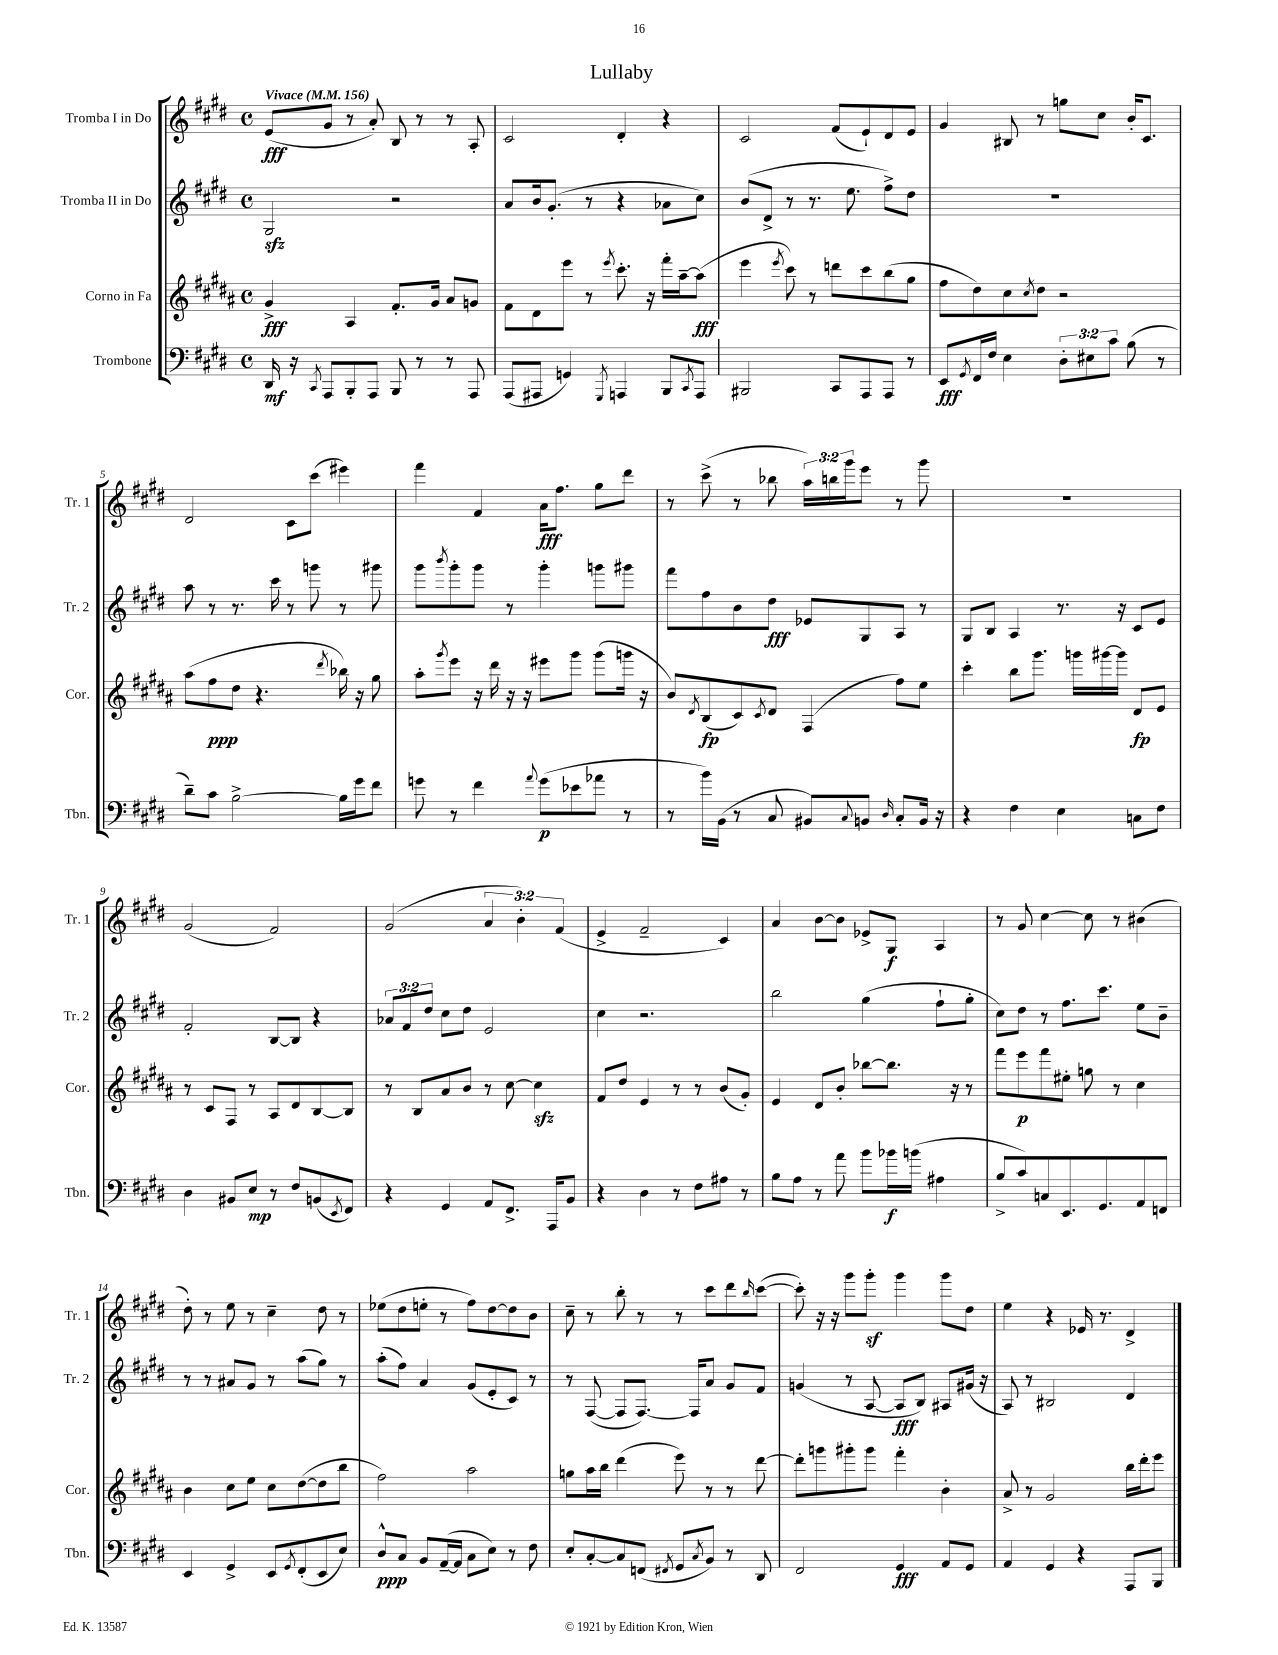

**kern	**dynam	**kern	**dynam	**kern	**dynam	**kern	**dynam
*part4	*part4	*part3	*part3	*part2	*part2	*part1	*part1
*staff4	*staff4	*staff3	*staff3	*staff2	*staff2	*staff1	*staff1
*I"Trombone	*	*I"Corno in Fa	*	*I"Tromba II in Do	*	*I"Tromba I in Do	*
*I'Tbn.	*	*I'Cor.	*	*I'Tr. 2	*	*I'Tr. 1	*
*clefF4	*	*clefG2	*	*clefG2	*	*clefG2	*
*k[f#c#g#d#]	*	*k[f#c#g#d#a#]	*	*k[f#c#g#d#]	*	*k[f#c#g#d#]	*
*M4/4	*	*M4/4	*	*M4/4	*	*M4/4	*
*met(c)	*	*met(c)	*	*met(c)	*	*met(c)	*
*MM156	*	*MM156	*	*MM156	*	*MM156	*
=1	=1	=1	=1	=1	=1	=1	=1
!	!	!	!	!	!	!LO:TX:a:B:t=Vivace	!
16DD#/	mf	4g#^/	fff	2G#zz/	.	(8e/L	fff
16r	.	.	.	.	.	.	.
8qCC#/	.	.	.	.	.	.	.
8AAA/L	.	.	.	.	.	8g#/J	.
8BBB'/	.	4A#/	.	.	.	8r	.
8AAA/J	.	.	.	.	.	8a'/)	.
8BBB/	.	8.f#'/L	.	2r	.	8B/	.
8r	.	.	.	.	.	8r	.
.	.	16g#/Jk	.	.	.	.	.
8r	.	8a#/L	.	.	.	8r	.
8AAA/	.	8gn/J	.	.	.	8A'/	.
=2	=2	=2	=2	=2	=2	=2	=2
(8AAA/L	.	8f#\L	.	8a/L	.	2c#/	.
8AAA#X/J	.	8d#\	.	16b/k	.	.	.
.	.	.	.	(8.g#'/J	.	.	.
4GGn/)	.	8eee\J	.	.	.	.	.
.	.	8r	.	8r	.	.	.
8qGGG#/	.	8qeee/	.	.	.	.	.
4AAAn/	.	8.ccc#'\	.	4r	.	4d#'/	.
.	.	16r	.	.	.	.	.
8BBB/L	.	16fff#'\LL	.	8a-X\L	.	4r	.
.	.	[16aa#~\J	.	.	.	.	.
8qCC#/	.	.	.	.	.	.	.
8AAA/J	.	(8aa#\J]	fff	8cc#\J)	.	.	.
=3	=3	=3	=3	=3	=3	=3	=3
2BBB#X/	.	4eee\	.	(8b/L	.	2c#/	.
.	.	.	.	8d#^/J	.	.	.
.	.	8qeee/	.	.	.	.	.
.	.	8ccc#\)	.	8r	.	.	.
.	.	8r	.	8.r	.	.	.
8CC#/L	.	8dddn\L	.	.	.	(8f#/L	.
.	.	.	.	8.ee\	.	.	.
8AAA/	.	8ccc#\	.	.	.	8e`/)	.
8AAA/J	.	(8bb\	.	8ff#^\L)	.	8d#/	.
8r	.	8gg#\J	.	8dd#\J	.	8e/J	.
=4	=4	=4	=4	=4	=4	=4	=4
8EE/L	fff	8ff#\L	.	1r	.	4g#/	.
8qGG#/	.	.	.	.	.	.	.
16FF#/L	.	8dd#\)	.	.	.	.	.
16F#/JJ	.	.	.	.	.	.	.
4E\	.	8cc#\	.	.	.	8B#X/	.
.	.	8qcc#/	.	.	.	.	.
.	.	8dd#\J	.	.	.	8r	.
12D#'\L	.	2r	.	.	.	8ggn\L	.
12E#X\	.	.	.	.	.	.	.
.	.	.	.	.	.	8cc#\J	.
12c#\J	.	.	.	.	.	.	.
(8B\	.	.	.	.	.	16b'/KL	.
.	.	.	.	.	.	8.c#/J	.
8r	.	.	.	.	.	.	.
!!LO:LB:g=z
=5	=5	=5	=5	=5	=5	=5	=5
8d#~\L)	.	(8aa#\L	.	8aa\	.	2d#/	.
8c#\J	.	8ff#\	ppp	8r	.	.	.
[2B^\	.	8dd#\J	.	8.r	.	.	.
.	.	4.r	.	.	.	.	.
.	.	.	.	16ccc#\	.	.	.
.	.	.	.	8r	.	8c#\L	.
.	.	.	.	8gggn\	.	(8ccc#\J	.
.	.	8qddd#/	.	.	.	.	.
16B\LL]	.	16bb-X\)	.	8r	.	4eee#X\)	.
16g#\J	.	16r	.	.	.	.	.
8f#\J	.	8gg#\	.	8ggg#X\	.	.	.
=6	=6	=6	=6	=6	=6	=6	=6
8gn\	.	8aa#'\L	.	8ggg#\L	.	4fff#\	.
.	.	8qggg#/	.	8qbbb/	.	.	.
8r	.	8eee\J	.	8ggg#'\	.	.	.
4f#\	.	16r	.	8ggg#\J	.	4f#/	.
.	.	16ddd#\	.	.	.	.	.
.	.	16r	.	8r	.	.	.
.	.	16r	.	.	.	.	.
8qqa/	.	.	.	.	.	.	.
(8g\L	p	8eee#X\L	.	4ggg#'\	.	16a\KL	fff
.	.	.	.	.	.	8.ff#\J	.
8e-X\	.	8ggg#\J	.	.	.	.	.
8a-X\J	.	(8ggg#\L	.	8gggn\L	.	8gg#\L	.
8r	.	16gggn\Jk	.	8ggg#X\J	.	8ddd#\J	.
.	.	16r	.	.	.	.	.
=7	=7	=7	=7	=7	=7	=7	=7
8r	.	8b/L)	.	8fff#\L	.	8r	.
.	.	8qd#/	.	.	.	.	.
16b\LL)	.	(8B/	fp	8ff#\	.	(8ccc#^\	.
(16BB\JJ	.	.	.	.	.	.	.
8r	.	8c#/)	.	8b\	.	8r	.
.	.	8qc#/	.	.	.	.	.
8C#/	.	8d#/J	.	8dd#\J	fff	8bb-X\	.
8BB#X/L)	.	(4F#/	.	8e-X/L	.	24aa\LL)	.
.	.	.	.	.	.	24bbn\	.
.	.	.	.	.	.	24ggg#\J	.
8qqC#/	.	.	.	.	.	.	.
8BBn/J	.	.	.	8G#/	.	8eee\J	.
16qqD#/	.	.	.	.	.	.	.
8C#'/L	.	8ff#\L)	.	8A/J	.	8r	.
16BB/Jk	.	8ee\J	.	8r	.	8ggg#\	.
16r	.	.	.	.	.	.	.
=8	=8	=8	=8	=8	=8	=8	=8
4r	.	4ccc#'\	.	8G#/L	.	1r	.
.	.	.	.	8B/J	.	.	.
4F#\	.	8bb\L	.	4A/	.	.	.
.	.	8.ggg#\J	.	.	.	.	.
4E\	.	.	.	8.r	.	.	.
.	.	16gggn\LL	.	.	.	.	.
.	.	[16ggg#X\	.	.	.	.	.
.	.	16ggg#\JJ]	.	16r	.	.	.
8Cn\L	.	8d#/L	fp	8c#/L	.	.	.
8F#\J	.	8e/J	.	8e/J	.	.	.
!!LO:LB:g=z
=9	=9	=9	=9	=9	=9	=9	=9
4D#\	.	8r	.	2f#'/	.	(2g#/	.
.	.	8c#/L	.	.	.	.	.
8BB#X/L	.	8F#/J	.	.	.	.	.
8E/J	mp	8r	.	.	.	.	.
8r	.	8A#/L	.	[8B/L	.	2f#/)	.
8F#/L	.	8d#/	.	8B/J]	.	.	.
(8BBn/	.	[8B/	.	4r	.	.	.
8qEE/	.	.	.	.	.	.	.
8FF#/J)	.	8B/J]	.	.	.	.	.
=10	=10	=10	=10	=10	=10	=10	=10
4r	.	8r	.	12a-X/L	.	(2g#/	.
.	.	.	.	12f#/	.	.	.
.	.	8B/L	.	.	.	.	.
.	.	.	.	12dd#/J	.	.	.
4GG#/	.	8a#/	.	8cc#\L	.	.	.
.	.	8b/J	.	8dd#\J	.	.	.
8AA/L	.	8r	.	2e/	.	6a/	.
8.FF#^/J	.	[8cc#\	.	.	.	.	.
.	.	.	.	.	.	6b'\)	.
.	.	4cc#zz\]	.	.	.	.	.
16AAA/KL	.	.	.	.	.	.	.
.	.	.	.	.	.	(6f#/	.
8BB/J	.	.	.	.	.	.	.
=11	=11	=11	=11	=11	=11	=11	=11
4r	.	8f#/L	.	4cc#\	.	4e^/	.
.	.	8dd#/J	.	.	.	.	.
4D#\	.	4e/	.	2.r	.	2f#~/	.
8r	.	8r	.	.	.	.	.
8F#\L	.	8r	.	.	.	.	.
8A#X\J	.	(8b/L	.	.	.	4c#/)	.
8r	.	8g#'/J)	.	.	.	.	.
=12	=12	=12	=12	=12	=12	=12	=12
8B\L	.	4e/	.	2bb\	.	4a/	.
8A\J	.	.	.	.	.	.	.
8r	.	8d#/L	.	.	.	[8b\L	.
8a\	.	8b'/J	.	.	.	8b\J]	.
8b\L	.	[8bb-X\L	.	(4gg#\	.	8e-X^/L	.
16b-X\L	f	8.bb-\J]	.	.	.	8G#/J	f
(16bn\JJ	.	.	.	.	.	.	.
4A#X\	.	.	.	8ff#`\L	.	4A/	.
.	.	16r	.	.	.	.	.
.	.	8r	.	8gg#'\J	.	.	.
=13	=13	=13	=13	=13	=13	=13	=13
8B^/L	.	8fff#\L	.	8cc#\L)	.	8r	.
8c#/)	.	8eee\	p	8dd#\J	.	8g#/	.
8Cn/	.	8fff#\	.	8r	.	[4cc#\	.
8.EE/	.	8ee#X'\J	.	8.ff#\L	.	.	.
.	.	8ggn\	.	.	.	8cc#\]	.
8.GG#/	.	.	.	8.ccc#\J	.	.	.
.	.	8r	.	.	.	8r	.
8AA/	.	4cc#\	.	8ee\L	.	(4b#X\	.
8FFn/J	.	.	.	8b~\J	.	.	.
!!LO:LB:g=z
=14	=14	=14	=14	=14	=14	=14	=14
4EE/	.	4b\	.	8r	.	8dd#'\)	.
.	.	.	.	8r	.	8r	.
4GG#^/	.	8cc#\L	.	8a#X/L	.	8ee\	.
.	.	8ee\J	.	8g#/J	.	8r	.
8EE/L	.	8cc#\L	.	8r	.	4cc#~\	.
8qGG#/	.	.	.	.	.	.	.
(8FF#'/	.	([8dd#\	.	(8aa\L	.	.	.
8EE/	.	8dd#\]	.	8gg#\J)	.	8dd#\	.
8E/J)	.	8bb\J	.	8r	.	8r	.
=15	=15	=15	=15	=15	=15	=15	=15
8D#^^/L	ppp	2ff#\)	.	(8aa'\L	.	(8ee-X\L	.
8C#/J	.	.	.	8ff#\J)	.	8dd#\	.
8BB/L	.	.	.	4a/	.	8een'\J	.
([16AA~/L	.	.	.	.	.	8r	.
16AA/JJ]	.	.	.	.	.	.	.
8C#\L	.	2aa#\	.	(8g#/L	.	8ff#\L)	.
8E\J)	.	.	.	8e'/	.	[8dd#\	.
8r	.	.	.	8c#/J)	.	8dd#\]	.
8F#\	.	.	.	8r	.	8b\J	.
=16	=16	=16	=16	=16	=16	=16	=16
8E'/L	.	8ggn\L	.	8r	.	8cc#~\	.
[8C#'/	.	16aa#\L	.	([8F#/	.	8r	.
.	.	16bb\JJ	.	.	.	.	.
8C#/]	.	(4ddd#\	.	8F#/L]	.	8bb'\	.
(8FFn/J	.	.	.	[8.F#/J)	.	8r	.
8qFF#X/	.	.	.	.	.	.	.
8GG#/L	.	8eee\)	.	.	.	8r	.
.	.	.	.	16F#/KL]	.	.	.
8qC#/	.	.	.	.	.	.	.
8BB/J)	.	8r	.	8a/J	.	8ccc#\L	.
8r	.	8r	.	8g#/L	.	8ddd#\	.
.	.	.	.	.	.	16qqbb/	.
8DD#/	.	[8ddd#\	.	8f#/J	.	([8ccc#\J	.
=17	=17	=17	=17	=17	=17	=17	=17
2FF#/	.	8ddd#'\L]	.	(4gn/	.	8ccc#'\])	.
.	.	8gggn\	.	.	.	16r	.
.	.	.	.	.	.	16r	.
.	.	8ggg#X'\	.	8r	.	8ggg#\L	.
.	.	8ggg#\J	.	[8A/	.	8ggg#z'\J	.
4GG#/	fff	4fff#'\	.	8A/L]	fff	4ggg#\	.
.	.	.	.	8B/J)	.	.	.
8AA/L	.	4b'\	.	8A#X/L	.	8ggg#\L	.
8GG#/J	.	.	.	(16g#X/Jk	.	8dd#\J	.
.	.	.	.	16r	.	.	.
=18	=18	=18	=18	=18	=18	=18	=18
4AA/	.	8a#^/	.	8A/)	.	4ee\	.
.	.	8r	.	8r	.	.	.
4GG#/	.	2g#/	.	2B#X/	.	4r	.
4r	.	.	.	.	.	16e-X/	.
.	.	.	.	.	.	8.r	.
8AAA/L	.	16bb\LL	.	4d#/	.	4d#^/	.
.	.	16ddd#'\J	.	.	.	.	.
8BBB/J	.	8eee\J	.	.	.	.	.
==	==	==	==	==	==	==	==
*-	*-	*-	*-	*-	*-	*-	*-
